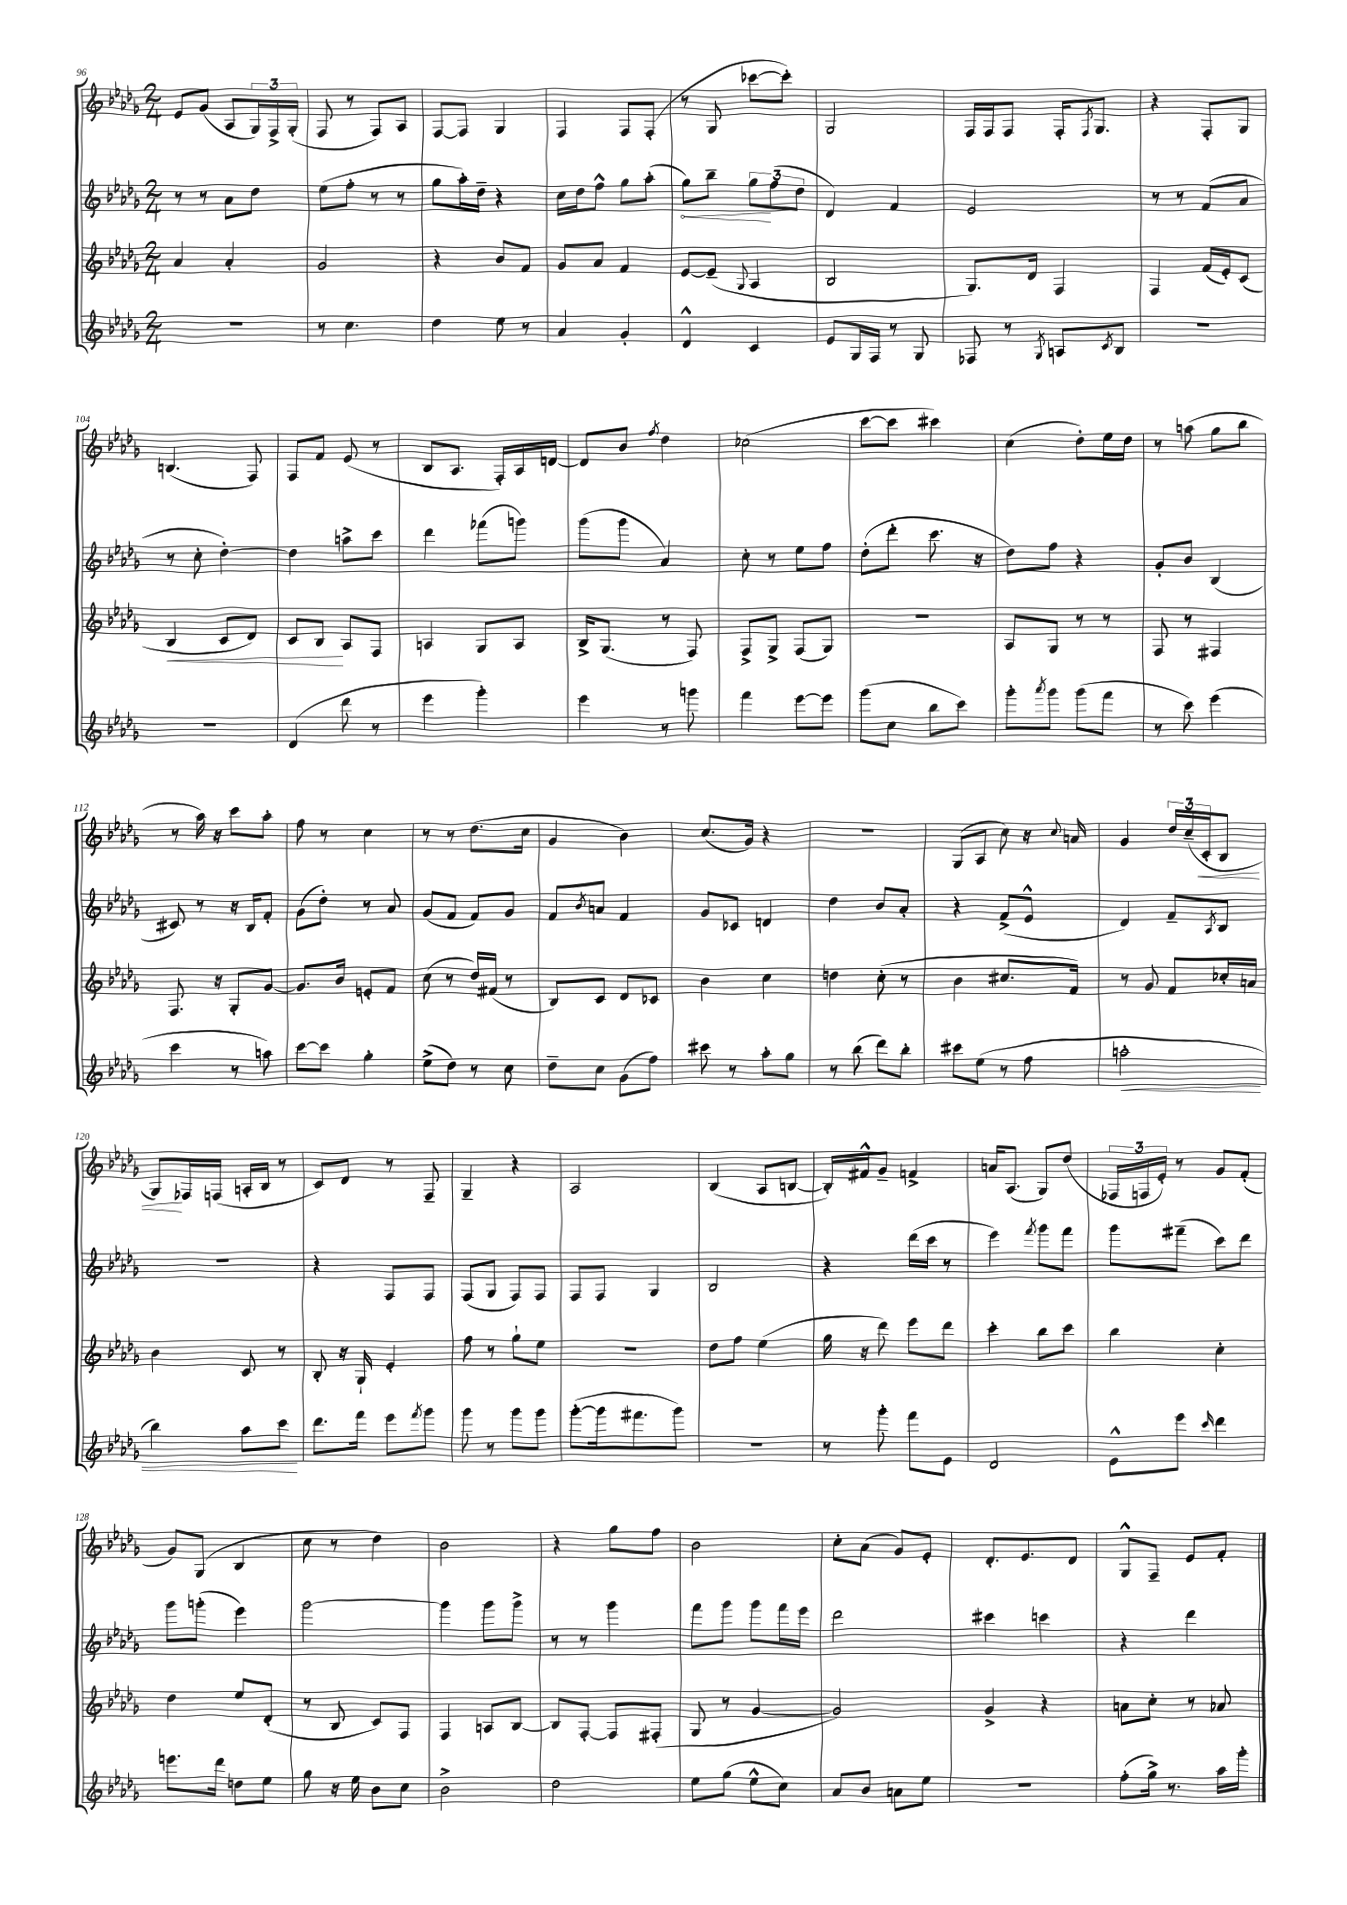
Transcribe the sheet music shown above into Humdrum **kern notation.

**kern	**dynam	**kern	**dynam	**kern	**dynam	**kern	**dynam
*part4	*part4	*part3	*part3	*part2	*part2	*part1	*part1
*staff4	*staff4	*staff3	*staff3	*staff2	*staff2	*staff1	*staff1
*clefG2	*	*clefG2	*	*clefG2	*	*clefG2	*
*k[b-e-a-d-g-]	*	*k[b-e-a-d-g-]	*	*k[b-e-a-d-g-]	*	*k[b-e-a-d-g-]	*
*M2/4	*	*M2/4	*	*M2/4	*	*M2/4	*
=96	=96	=96	=96	=96	=96	=96	=96
2r	.	4a-/	.	8r	.	8e-/L	.
.	.	.	.	8r	.	(8g-/J	.
.	.	4a-'/	.	8a-\L	.	8A-/L	.
.	.	.	.	8dd-\J	.	24G-/L)	.
.	.	.	.	.	.	24F^/	.
.	.	.	.	.	.	(24G-'/JJ	.
=97	=97	=97	=97	=97	=97	=97	=97
8r	.	2g-/	.	(8ee-\L	.	8F/	.
4.cc\	.	.	.	8ff'\J	.	8r	.
.	.	.	.	8r	.	8F/L)	.
.	.	.	.	8r	.	8A-/J	.
=98	=98	=98	=98	=98	=98	=98	=98
4dd-\	.	4r	.	8gg-\L	.	[8F/L	.
.	.	.	.	16aa-'\L)	.	8F/J]	.
.	.	.	.	16dd-~\JJ	.	.	.
8ee-\	.	8b-/L	.	4r	.	4G-/	.
8r	.	8f/J	.	.	.	.	.
=99	=99	=99	=99	=99	=99	=99	=99
4a-/	.	8g-/L	.	16cc\LL	.	4F/	.
.	.	.	.	16dd-\J	.	.	.
.	.	8a-/J	.	8ff^^\J	.	.	.
4g-'/	.	4f/	.	8gg-\L	.	8F/L	.
.	.	.	.	(8aa-'\J	.	(8F'/J	.
=100	=100	=100	=100	=100	=100	=100	=100
!	!	!	!	!	!LO:HP:b	!	!
4d-^^/	.	[8e-/L	.	8gg-\L)	<	8r	.
.	.	(8e-~/J]	.	8bb-~\J	.	8G-/	.
.	.	8qqG-/	.	.	.	.	.
4c/	.	4A-/	.	12gg-\L	.	[8ccc-X\L	.
.	.	.	.	(12ff\	[	.	.
.	.	.	.	.	.	8ccc-'\J])	.
.	.	.	.	12dd-\J	.	.	.
=101	=101	=101	=101	=101	=101	=101	=101
8e-/L	.	2B-/	.	4d-/)	.	2G-/	.
16G-/L	.	.	.	.	.	.	.
16F/JJ	.	.	.	.	.	.	.
8r	.	.	.	4f/	.	.	.
8G-/	.	.	.	.	.	.	.
=102	=102	=102	=102	=102	=102	=102	=102
8F-X/	.	8.G-/L)	.	2e-/	.	16F/LL	.
.	.	.	.	.	.	16F/J	.
8r	.	.	.	.	.	8F/J	.
.	.	16d-/Jk	.	.	.	.	.
8qG-/	.	.	.	.	.	.	.
8An/L	.	4F/	.	.	.	16F'/KL	.
.	.	.	.	.	.	8qF/	.
.	.	.	.	.	.	8.G-/J	.
8qc/	.	.	.	.	.	.	.
8B-/J	.	.	.	.	.	.	.
=103	=103	=103	=103	=103	=103	=103	=103
2r	.	4F/	.	8r	.	4r	.
.	.	.	.	8r	.	.	.
.	.	(16f/LL	.	(8f/L	.	8F'/L	.
.	.	16e-'/J)	.	.	.	.	.
.	.	(8c/J	.	8a-/J	.	8G-/J	.
!!LO:LB:g=z
=104	=104	=104	=104	=104	=104	=104	=104
!	!	!	!LO:HP:b	!	!	!	!
2r	.	4B-/	<	8r	.	(4.Bn/	.
.	.	.	.	8cc'\	.	.	.
.	.	8c/L	.	[4dd-'\)	.	.	.
.	.	8d-/J)	.	.	.	8F/)	.
=105	=105	=105	=105	=105	=105	=105	=105
(4d-/	.	8c/L	.	4dd-\]	.	8F/L	.
.	.	8B-/J	.	.	.	8f/J	.
8ddd-\	.	8A-/L	[	8aan^\L	.	(8e-/	.
8r	.	8F/J	.	8ccc\J	.	8r	.
=106	=106	=106	=106	=106	=106	=106	=106
4eee-\	.	4An/	.	4ddd-\	.	8B-/L	.
.	.	.	.	.	.	8.A-/J	.
4ggg-'\)	.	8G-/L	.	(8fff-X\L	.	.	.
.	.	.	.	.	.	16F'/LL)	.
.	.	8A/J	.	8gggn\J)	.	16A-/	.
.	.	.	.	.	.	[16dn/JJ	.
=107	=107	=107	=107	=107	=107	=107	=107
4eee-\	.	16B-^/KL	.	(8ggg-\L	.	8d/L]	.
.	.	(8.G-/J	.	.	.	.	.
.	.	.	.	8ggg-\J	.	8b-/J	.
.	.	.	.	.	.	8qff/	.
8r	.	8r	.	4a-/)	.	4dd-\	.
8gggn\	.	8F/)	.	.	.	.	.
=108	=108	=108	=108	=108	=108	=108	=108
4fff\	.	8F^/L	.	8cc'\	.	(2cc-X\	.
.	.	8G-^/J	.	8r	.	.	.
[8eee-\L	.	(8F/L	.	8ee-\L	.	.	.
8eee-\J]	.	8G-/J)	.	8ff\J	.	.	.
=109	=109	=109	=109	=109	=109	=109	=109
(8ggg-\L	.	2r	.	(8dd-'\L	.	[8ccc\L	.
8cc\J	.	.	.	8ddd-'\J	.	8ccc\J]	.
8bb-\L	.	.	.	8.ccc\	.	4ccc#X\)	.
8ccc\J)	.	.	.	.	.	.	.
.	.	.	.	16r	.	.	.
=110	=110	=110	=110	=110	=110	=110	=110
8ggg-'\L	.	8A-/L	.	8dd-\L)	.	(4cc\	.
8qaaa-/	.	.	.	.	.	.	.
8ggg-\J	.	8G-/J	.	8ff\J	.	.	.
(8ggg-\L	.	8r	.	4r	.	8dd-'\L)	.
8fff\J	.	8r	.	.	.	16ee-\L	.
.	.	.	.	.	.	16dd-\JJ	.
=111	=111	=111	=111	=111	=111	=111	=111
8r	.	8F/	.	8g-'/L	.	8r	.
8ccc\)	.	8r	.	8b-/J	.	(8aan\	.
(4eee-\	.	4F#X/	.	(4B-/	.	8gg-\L	.
.	.	.	.	.	.	8bb-\J	.
!!LO:LB:g=z
=112	=112	=112	=112	=112	=112	=112	=112
4ccc\	.	8.F/	.	8c#X/)	.	8r	.
.	.	.	.	8r	.	16aa-\)	.
.	.	16r	.	.	.	16r	.
8r	.	8G-'/L	.	16r	.	8ccc\L	.
.	.	.	.	16B-/KL	.	.	.
8aan\)	.	[8g-/J	.	8f'/J	.	8aa-'\J	.
=113	=113	=113	=113	=113	=113	=113	=113
[8ccc\L	.	8.g-/L]	.	(8g-\L	.	8ff\	.
8ccc\J]	.	.	.	8dd-'\J)	.	8r	.
.	.	16b-/Jk	.	.	.	.	.
4gg-'\	.	8en'/L	.	8r	.	4cc\	.
.	.	8f/J	.	8a-/	.	.	.
=114	=114	=114	=114	=114	=114	=114	=114
(8ee-^\L	.	(8cc\	.	(8g-/L	.	8r	.
8dd-\J)	.	8r	.	8f/J	.	8r	.
8r	.	16dd-/LL)	.	8f/L)	.	(8.dd-\L	.
.	.	(16f#X/JJ	.	.	.	.	.
8cc\	.	8r	.	8g-/J	.	.	.
.	.	.	.	.	.	16cc\Jk	.
=115	=115	=115	=115	=115	=115	=115	=115
8dd-~\L	.	8B-/L)	.	8f/L	.	4g-/	.
.	.	.	.	8qb-/	.	.	.
8cc\J	.	8c/J	.	8an/J	.	.	.
(8g-\L	.	8d-/L	.	4f/	.	4b-\)	.
8ff\J)	.	8c-X/J	.	.	.	.	.
=116	=116	=116	=116	=116	=116	=116	=116
8ccc#X\	.	4b-\	.	8g-/L	.	(8.cc/L	.
8r	.	.	.	8c-X/J	.	.	.
.	.	.	.	.	.	16g-/Jk)	.
8aa-'\L	.	4cc\	.	4dn/	.	4r	.
8gg-\J	.	.	.	.	.	.	.
=117	=117	=117	=117	=117	=117	=117	=117
8r	.	4ddn\	.	4dd-\	.	2r	.
(8bb-\	.	.	.	.	.	.	.
8ddd-\L)	.	(8cc'\	.	8b-/L	.	.	.
8bb-'\J	.	8r	.	8a-'/J	.	.	.
=118	=118	=118	=118	=118	=118	=118	=118
8ccc#X\L	.	4b-\	.	4r	.	(8G-/L	.
(8ee-\J	.	.	.	.	.	8A-/J	.
8r	.	8.cc#X/L	.	(8f^/L	.	8cc\)	.
8ff\	.	.	.	8e-^^/J	.	16r	.
.	.	.	.	.	.	8qqcc/	.
.	.	16f/Jk)	.	.	.	16an/	.
=119	=119	=119	=119	=119	=119	=119	=119
!	!LO:HP:b	!	!	!	!	!	!
2aan'\	<	8r	.	4d-/)	.	4g-/	.
.	.	8g-/	.	.	.	.	.
.	.	8f/L	.	8f~/L	.	24dd-/LL	.
.	.	.	.	.	.	(24cc~/	.
!	!	!	!	!	!	!	!LO:HP:b
.	.	.	.	.	.	24c'/J	<
.	.	.	.	8qA-/	.	.	.
.	.	16cc-X'/L	.	8B-/J	.	8B-/J	.
.	.	16an/JJ	.	.	.	.	.
!!LO:LB:g=z
=120	=120	=120	=120	=120	=120	=120	=120
4bb-\)	.	4b-\	.	2r	.	8G-/L)	.
.	.	.	.	.	.	16F-X/L	[
.	.	.	.	.	.	(16Fn/JJ	.
8aa-\L	.	8c/	.	.	.	16An'/LL	.
.	.	.	.	.	.	16B-/JJ	.
8ccc\J	.	8r	.	.	.	8r	.
.	[	.	.	.	.	.	.
=121	=121	=121	=121	=121	=121	=121	=121
8.ddd-\L	.	8B-'/	.	4r	.	8c/L)	.
.	.	16r	.	.	.	8d-/J	.
16fff\Jk	.	16G-`/	.	.	.	.	.
8eee-\L	.	4e-'/	.	8F/L	.	8r	.
8qfff/	.	.	.	.	.	.	.
8ggg-\J	.	.	.	8F/J	.	8F~/	.
=122	=122	=122	=122	=122	=122	=122	=122
8ggg-\	.	8ff\	.	(8F/L	.	4G-~/	.
8r	.	8r	.	8G-/J	.	.	.
8ggg-\L	.	8gg-`\L	.	8F/L)	.	4r	.
8ggg-\J	.	8ee-\J	.	8F/J	.	.	.
=123	=123	=123	=123	=123	=123	=123	=123
([8ggg-'\L	.	2r	.	8F/L	.	2A-/	.
16ggg-\k]	.	.	.	8F/J	.	.	.
8.fff#X\	.	.	.	.	.	.	.
.	.	.	.	4G-/	.	.	.
8ggg-\J)	.	.	.	.	.	.	.
=124	=124	=124	=124	=124	=124	=124	=124
2r	.	8dd-\L	.	2B-/	.	(4B-/	.
.	.	8ff\J	.	.	.	.	.
.	.	(4ee-\	.	.	.	8A-/L	.
.	.	.	.	.	.	[8Bn/J	.
=125	=125	=125	=125	=125	=125	=125	=125
8r	.	16gg-\	.	4r	.	16B'/LL])	.
.	.	16r	.	.	.	16f#X^^/J	.
8ggg-'\	.	8ddd-\)	.	.	.	8g-~/J	.
8fff\L	.	8eee-\L	.	(16ddd-\LL	.	4fn^/	.
.	.	.	.	16ccc\JJ	.	.	.
8e-\J	.	8ddd-\J	.	8r	.	.	.
=126	=126	=126	=126	=126	=126	=126	=126
2d-/	.	4ccc'\	.	4eee-\)	.	16an/KL	.
.	.	.	.	.	.	(8.A-/J	.
.	.	.	.	8qfff/	.	.	.
.	.	8bb-\L	.	8ggg-\L	.	8G-/L)	.
.	.	8ccc\J	.	8fff\J	.	(8dd-/J	.
=127	=127	=127	=127	=127	=127	=127	=127
8e-^^\L	.	4bb-\	.	8ggg-\L	.	24F-X/LL	.
.	.	.	.	.	.	24Fn/	.
.	.	.	.	.	.	24e-'/JJ)	.
8eee-\J	.	.	.	(8fff#X~\J	.	8r	.
16qqccc/	.	.	.	.	.	.	.
4ddd-\	.	4cc'\	.	8ccc\L)	.	8g-/L	.
.	.	.	.	8ddd-\J	.	(8f'/J	.
!!LO:LB:g=z
=128	=128	=128	=128	=128	=128	=128	=128
8.eeen\L	.	4dd-\	.	8ggg-\L	.	8g-/L)	.
.	.	.	.	(8gggn'\J	.	(8G-/J	.
16ddd-\Jk	.	.	.	.	.	.	.
8ddn\L	.	8ee-/L	.	4eee-\)	.	4B-/	.
8ee-\J	.	(8d-'/J	.	.	.	.	.
=129	=129	=129	=129	=129	=129	=129	=129
8gg-\	.	8r	.	[2ggg-\	.	8cc\	.
16r	.	8B-/	.	.	.	8r	.
16ee-\	.	.	.	.	.	.	.
8b-\L	.	8c/L)	.	.	.	4dd-\)	.
8cc\J	.	8F/J	.	.	.	.	.
=130	=130	=130	=130	=130	=130	=130	=130
2b-^\	.	4F/	.	4ggg-\]	.	2b-\	.
.	.	8An/L	.	8ggg-\L	.	.	.
.	.	[8B-/J	.	8ggg-^\J	.	.	.
=131	=131	=131	=131	=131	=131	=131	=131
2dd-\	.	8B-/L]	.	8r	.	4r	.
.	.	[8F'/J	.	8r	.	.	.
.	.	8F/L]	.	4ggg-\	.	8gg-\L	.
.	.	(8F#X'/J	.	.	.	8ff\J	.
=132	=132	=132	=132	=132	=132	=132	=132
8ee-\L	.	8G-/	.	8fff\L	.	2b-\	.
(8gg-\J	.	8r	.	8ggg-\J	.	.	.
8ee-^^\L	.	[4g-/	.	8ggg-\L	.	.	.
8cc\J)	.	.	.	16fff\L	.	.	.
.	.	.	.	16eee-\JJ	.	.	.
=133	=133	=133	=133	=133	=133	=133	=133
8a-/L	.	2g-/])	.	2ddd-\	.	8cc'\L	.
8b-/J	.	.	.	.	.	(8a-\J	.
8an\L	.	.	.	.	.	8g-/L)	.
8ee-\J	.	.	.	.	.	8e-'/J	.
=134	=134	=134	=134	=134	=134	=134	=134
2r	.	4g-^/	.	4ccc#X\	.	8.d-'/L	.
.	.	.	.	.	.	8.e-/	.
.	.	4r	.	4cccn\	.	.	.
.	.	.	.	.	.	8d-/J	.
=135	=135	=135	=135	=135	=135	=135	=135
(8ff'\L	.	8an\L	.	4r	.	8G-^^/L	.
16gg-^\Jk)	.	8cc'\J	.	.	.	8F~/J	.
8.r	.	.	.	.	.	.	.
.	.	8r	.	4ddd-\	.	8e-/L	.
16aa-\LL	.	8a-X/	.	.	.	8f'/J	.
16ggg-'\JJ	.	.	.	.	.	.	.
==	==	==	==	==	==	==	==
*-	*-	*-	*-	*-	*-	*-	*-
